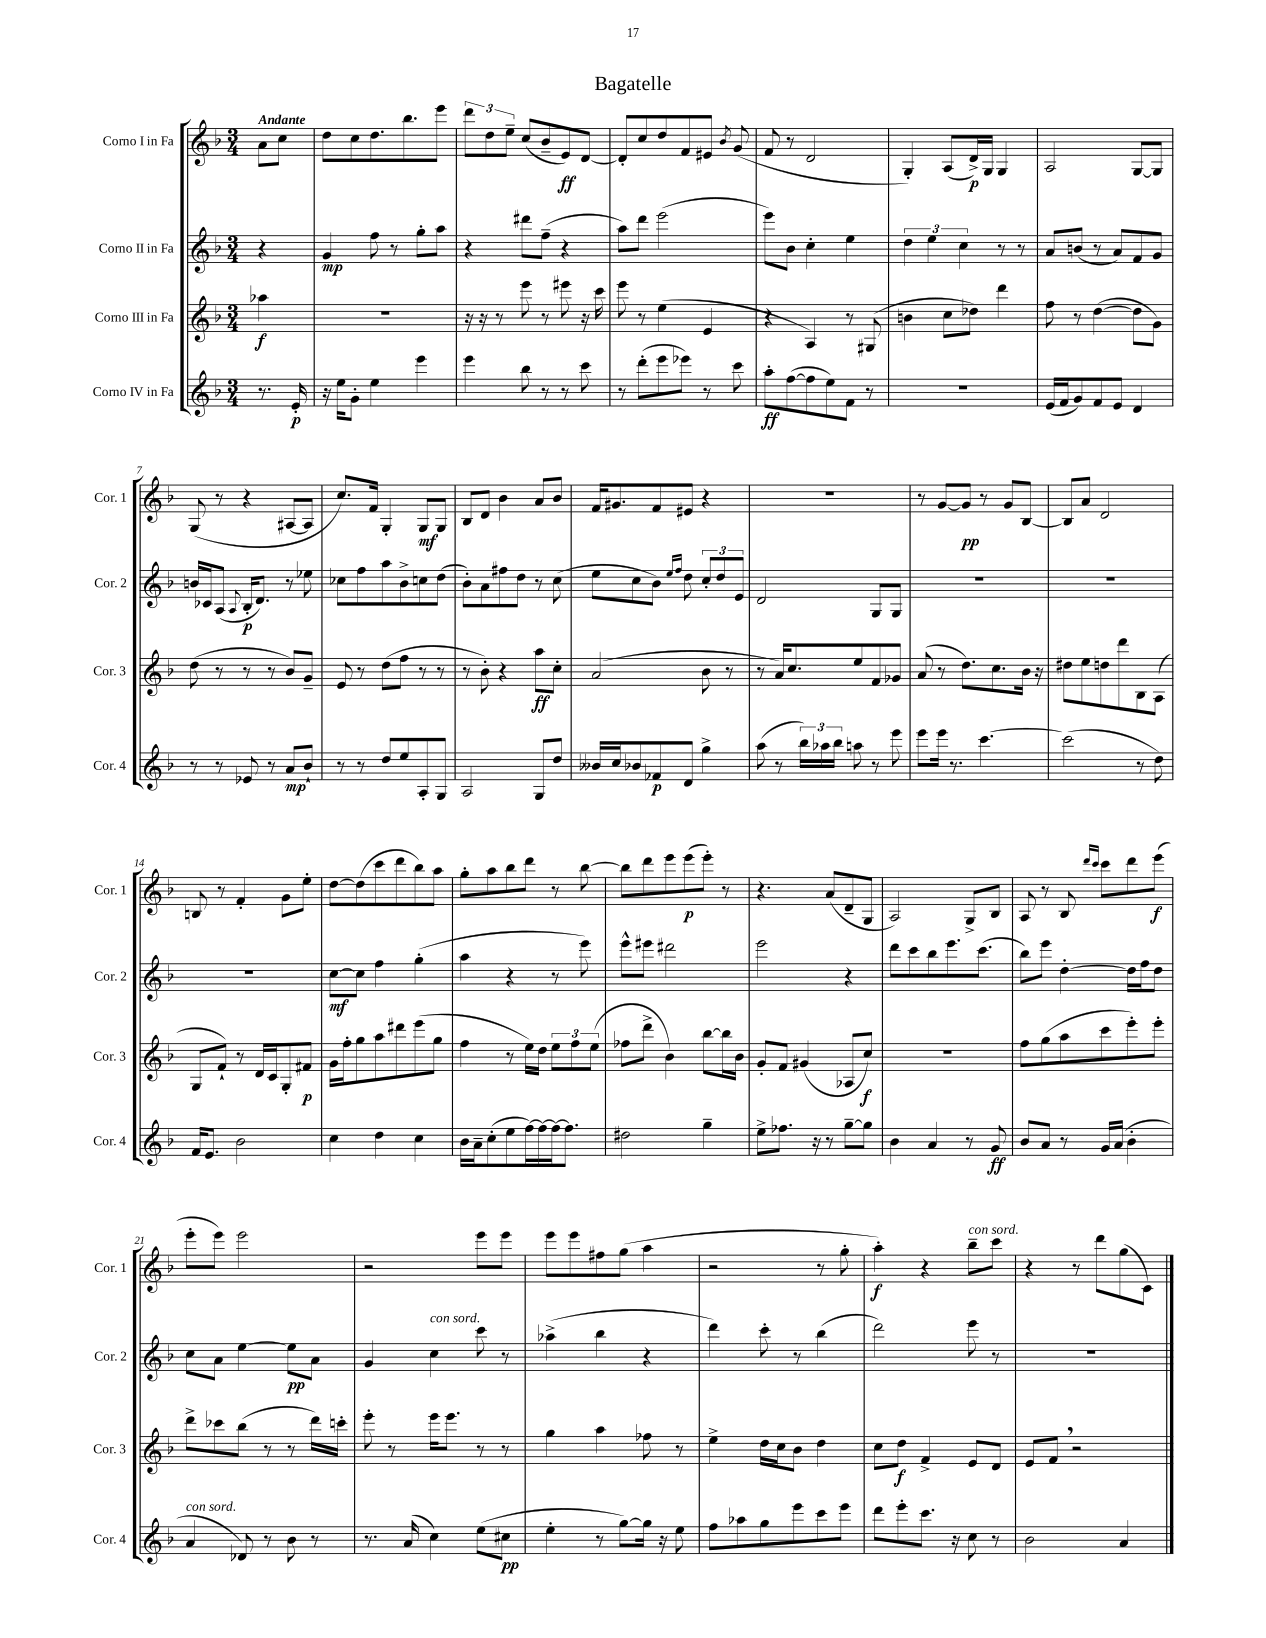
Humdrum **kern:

**kern	**kern	**kern	**kern
*staff4	*staff3	*staff2	*staff1
*clefG2	*clefG2	*clefG2	*clefG2
*k[b-]	*k[b-]	*k[b-]	*k[b-]
*M3/4	*M3/4	*M3/4	*M3/4
8.r	4aa-	4r	8a
.	.	.	8cc
16e'	.	.	.
=	=	=	=
16r	2.r	4g	8dd
16ee	.	.	.
8g'	.	.	8cc
4ee	.	8ff	8.dd
.	.	8r	.
.	.	.	8.bb-
4eee	.	8gg'	.
.	.	8aa	8eee
=	=	=	=
4eee	16r	4r	12ddd
.	16r	.	.
.	.	.	12dd
.	8r	.	.
.	.	.	12ee~
8bb-	8eee	8ddd#	(8cc
8r	8r	(8ff~	8b-~
8r	8eee#	4r	8e)
8ccc	16r	.	[8d
.	16ccc	.	.
=	=	=	=
8r	8eee	8aa)	8d']
(8ddd'	8r	8ddd	8cc
8eee	(4ee	(2eee	8dd
8eee-)	.	.	8f
8r	4e	.	8e#
.	.	.	8qb-
8ccc	.	.	(8g
=	=	=	=
8aa'	4r	8eee)	8f
([8ff	.	8b-	8r
8ff]	4A)	4cc'	2d
8ee)	.	.	.
8f	8r	4ee	.
8r	(8G#	.	.
=	=	=	=
2.r	4b	6dd	4G')
.	.	6ee	.
.	8cc	.	(8A
.	.	6cc	.
.	8dd-)	.	16d^)
.	.	.	16G
.	4ddd	8r	4G
.	.	8r	.
=	=	=	=
(16e	8ff	8a	2A
16f	.	.	.
8g)	8r	(8b	.
8f	([4dd	8r	.
8e	.	8a)	.
4d	8dd]	8f	[8G
.	8g)	8g	8G]
=	=	=	=
8r	(8dd	16b	(8G
.	.	16c-	.
8r	8r	(8A	8r
.	.	8qqA	.
8e-	8r	16B-'	4r
.	.	8.d)	.
8r	8r	.	.
8a	8b-)	8r	[8A#
8b-`	8g~	8ee-	8A#]
=	=	=	=
8r	8e	8cc-	8.cc)
8r	8r	8ff	.
.	.	.	16f
8dd	(8dd	8aa	4G'
8ee	8ff	8b-^	.
8A'	8r	8cc	8G
8G	8r	(8dd	8G
=	=	=	=
2A	8r	8b-')	8B-
.	8b-')	8a	8d
.	4r	8ff#	4b-
.	.	8dd	.
8G	8aa	8r	8a
8dd	8cc'	(8cc	8b-
=	=	=	=
16b--	(2a	8ee	16f
16cc	.	.	8.g#
8b-	.	8cc	.
8f-	.	8b-)	8f
.	.	16qqee	.
.	.	16qqff	.
8d	.	8dd	8e#
4gg^	8b-	12cc'	4r
.	.	12dd	.
.	8r	.	.
.	.	12e	.
=	=	=	=
(8aa	8r	2d	2.r
8r	16a)	.	.
.	8.cc	.	.
24bb-)	.	.	.
24aa-	.	.	.
24bb-	.	.	.
8aa	8ee	.	.
8r	8f	8G	.
8eee	8g-	8G	.
=	=	=	=
8eee	(8a	2.r	8r
16eee	8r	.	[8g
8.r	.	.	.
.	8.dd)	.	8g]
[4.ccc	.	.	8r
.	8.cc	.	.
.	.	.	8g
.	16b-	.	[8B-
.	16r	.	.
=	=	=	=
(2ccc]	8dd#	2.r	8B-]
.	8ee	.	8a
.	8dd	.	2d
.	8ddd	.	.
8r	8B-	.	.
8dd)	(8A	.	.
=	=	=	=
16f	8G	2.r	8B
8.e	.	.	.
.	8f`)	.	8r
2b-	8r	.	4f'
.	16d	.	.
.	16c	.	.
.	8G'	.	8g
.	8f#	.	8ee'
=	=	=	=
4cc	16g	[8cc	[8dd
.	16ff'	.	.
.	8gg	8cc]	(8dd]
4dd	8aa	4ff	8ccc
.	8ddd#	.	8ddd
4cc	(8eee	(4gg'	8bb-)
.	8gg	.	8aa
=	=	=	=
16b-	4ff	4aa	8gg'
16a~	.	.	.
(8cc'	.	.	8aa
8ee	8r	4r	8bb-
[16ff)	16ee)	.	8ddd
16ff_	16dd	.	.
16ff_	12ee	8r	8r
8.ff]	.	.	.
.	12ff	.	.
.	.	8eee)	[8bb-
.	(12ee	.	.
=	=	=	=
2dd#	8ff-	8eee^^	8bb-]
.	8ddd^	8eee#	8ddd
.	4b-)	2ddd#	8eee
.	.	.	(8eee
4gg~	[8bb-	.	8eee')
.	16bb-]	.	8r
.	16b-	.	.
=	=	=	=
8ee^	8g'	2eee	4.r
8.ff-	8f	.	.
.	(4g#	.	.
16r	.	.	.
8r	.	.	(8a
[8gg~	8A-	4r	8d~
8gg]	8cc)	.	8G
=	=	=	=
4b-	2.r	8ddd	2A)
.	.	8ccc	.
4a	.	8bb-	.
.	.	8.eee	.
8r	.	.	8G^
.	.	(8.ccc	.
8g	.	.	8B-
=	=	=	=
8b-	8ff	8bb-)	8A
8a	(8gg	8eee	8r
8r	8aa	[4dd'	8B-
.	.	.	16qqddd
.	.	.	16qqccc
16g	8ccc	.	8ccc
(16a	.	.	.
4b-'	8eee')	16dd]	8ddd
.	.	16ff	.
.	8eee'	8dd	(8eee
=	=	=	=
4a	8ddd^	8cc	8eee'
.	8ccc-	8a	8eee)
8d-)	(8bb-	[4ee	2eee
8r	8r	.	.
8b-	8r	8ee]	.
8r	16ddd)	8a	.
.	16ccc'	.	.
=	=	=	=
8.r	8eee'	4g	2r
.	8r	.	.
(16a	.	.	.
4cc)	16eee	4cc	.
.	8.eee	.	.
(8ee	8r	8ccc	8eee
8cc#	8r	8r	8eee
=	=	=	=
4ee'	4gg	(4aa-^	8eee
.	.	.	8eee
8r	4aa	4bb-	8ff#
[8gg)	.	.	(8gg
16gg]	8ff-	4r	4aa
16r	.	.	.
8ee	8r	.	.
=	=	=	=
8ff	4ee^	4ddd)	2r
8aa-	.	.	.
8gg	16dd	8ccc'	.
.	16cc	.	.
8eee	8b-	8r	.
8ccc	4dd	(4bb-	8r
8eee	.	.	8gg'
=	=	=	=
8ddd	8cc	2ddd)	4aa')
8eee'	8dd	.	.
8.ccc	4f^	.	4r
16r	.	.	.
8cc	8e	8eee	8bb-~
8r	8d	8r	8ccc
=	=	=	=
2b-	8e	2.r	4r
.	8f	.	.
.	2r	.	8r
.	.	.	8ddd
4a	.	.	(8gg
.	.	.	8c)
==	==	==	==
*-	*-	*-	*-
